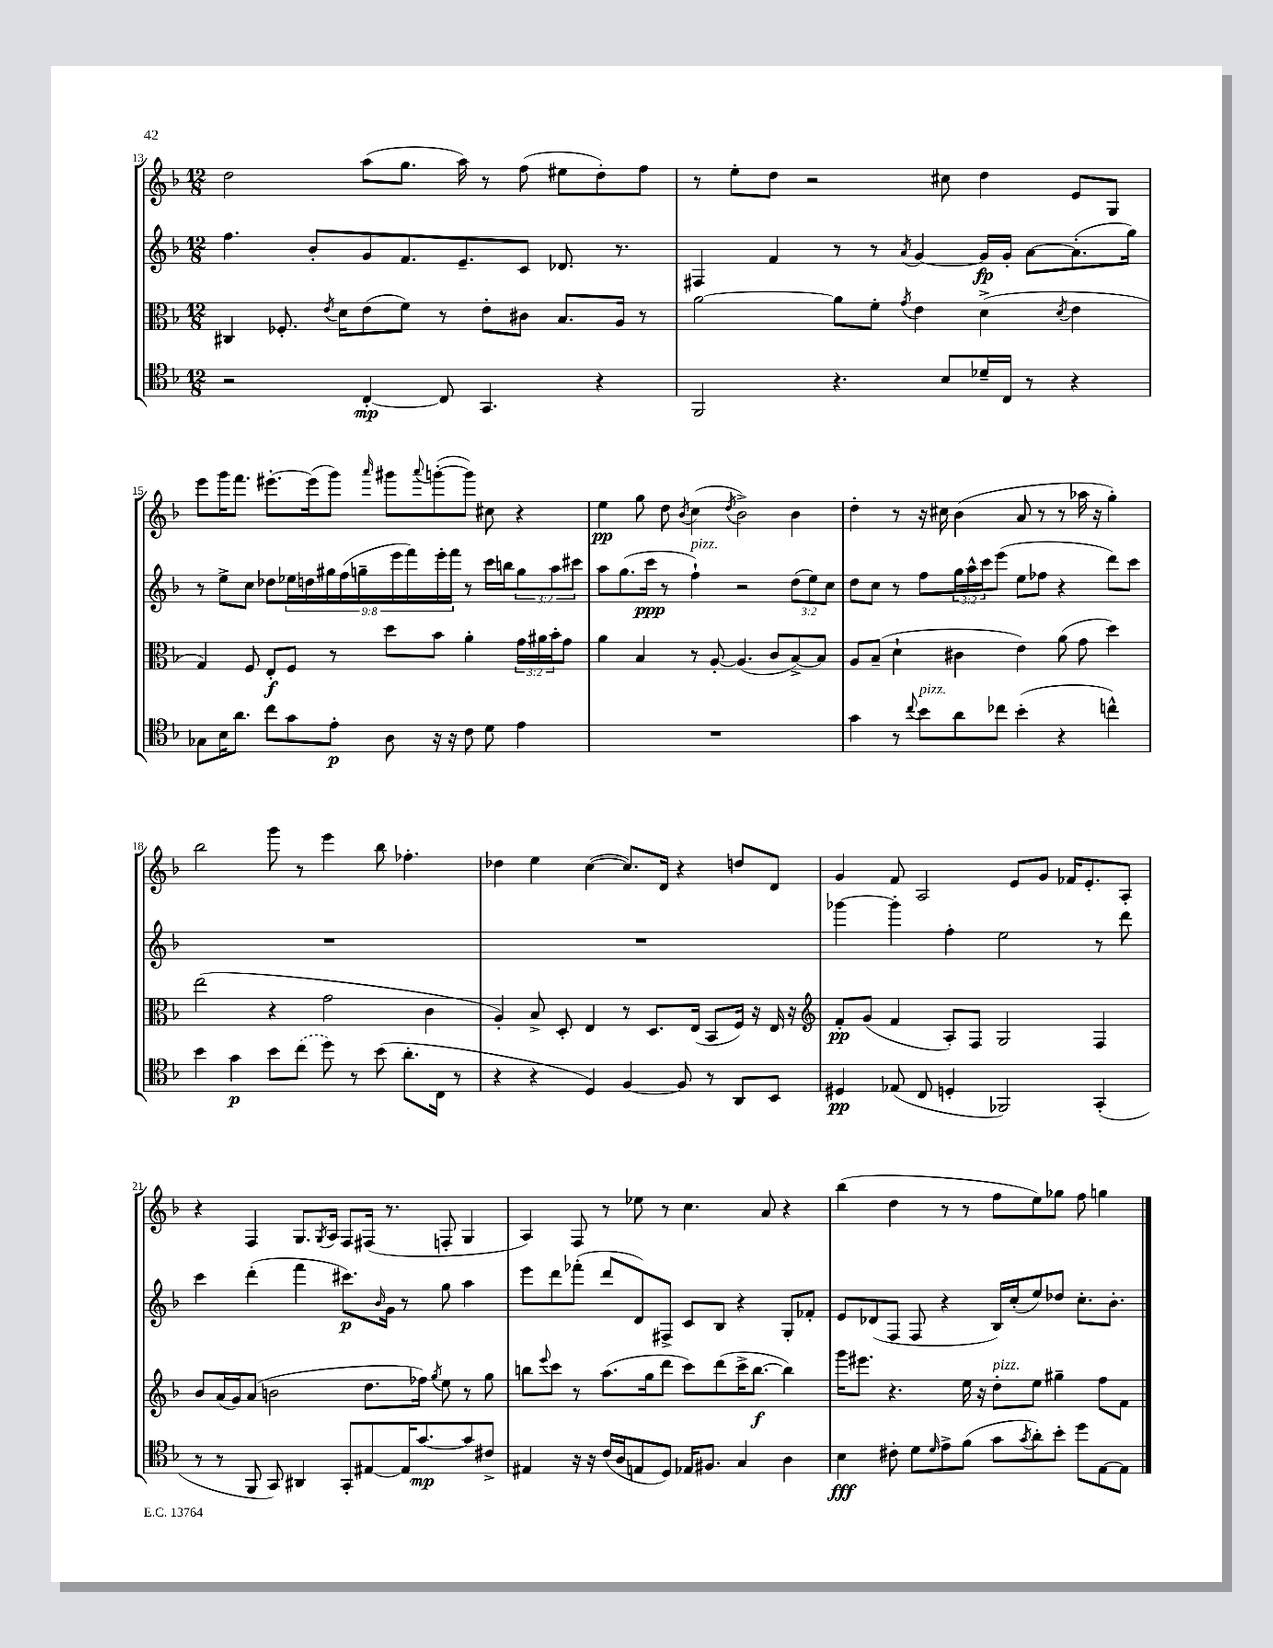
<<
\new StaffGroup <<
\new Staff = "s0" {
    \clef treble \key f \major \numericTimeSignature \time 12/8
    d''2 a''8( g''8. a''16) r8 f''8( eis''8 d''8-.) f''8 |
    r8 e''8-. d''8 r2 cis''8 d''4 e'8 g8 |
    e'''8 g'''16 f'''8. eis'''8.~-. eis'''16( g'''8) \grace { a'''16 } gis'''8 \appoggiatura { a'''8 } g'''8~-.( g'''8) cis''8 r4 |
    e''4\pp g''8 d''8 \acciaccatura { bes'8 } c''4( \acciaccatura { d''8 } bes'2->) bes'4 |
    d''4-. r8 r16 cis''16 bes'4( a'8 r8 r8 aes''16 r16 g''4-.) |
    bes''2 g'''8 r8 e'''4 bes''8 fes''4.-. |
    des''4 e''4 c''4~( c''8.) d'16 r4 d''8 d'8 |
    g'4 f'8 a2 e'8 g'8 fes'16 e'8.-. a8-. |
    r4 f4 g8. \acciaccatura { g8 } a16 f8 fis16( r8. f8-. g4 |
    a4) f8 r8 ees''8 r8 c''4. a'8 r4 |
    bes''4( d''4 r8 r8 f''8 e''8) ges''8 f''8 g''4 \bar "|." |
}
\new Staff = "s1" {
    \clef treble \key f \major \numericTimeSignature \time 12/8 \override Staff.TupletNumber.text = #tuplet-number::calc-fraction-text
    f''4. bes'8-. g'8 f'8. e'8.-- c'8 des'8. r8. |
    fis4 f'4 r8 r8 \acciaccatura { a'8 } g'4~ g'16\fp g'16-. a'8~ a'8.-.( g''16) |
    r8 e''8-> c''8 des''8 \tuplet 9/8 { ees''16 d''16 gis''16 f''16( g''16-- e'''16 f'''16) e'''16-. f'''16 } r8 c'''16 b''16 \tuplet 3/2 { g''8 a''8 cis'''8 } |
    a''8 g''8.( c'''16\ppp r8 f''4-!^\markup { \italic "pizz." }) r2 \tuplet 3/2 { d''8( e''8) c''8 } |
    d''8 c''8 r8 f''8 \tuplet 3/2 { g''16 a''16-^ c'''16 } e'''8( e''8 fes''8 r4 d'''8) c'''8 |
    R1. |
    R1. |
    ges'''4~ ges'''4-. f''4-. e''2 r8 d'''8 |
    c'''4 d'''4-.( f'''4 cis'''8.\p) \grace { bes'16 } g'16 r8 g''8 a''4 |
    e'''8 d'''8 fes'''8-.( d'''8 d'8) fis8-> c'8 bes8 r4 g8-. fes'8-. |
    e'8 des'8( f8 f8 r4 bes16) c''16-.( e''8) des''8 c''8.-. bes'8.-. \bar "|." |
}
\new Staff = "s2" {
    \clef alto \key f \major \numericTimeSignature \time 12/8 \override Staff.TupletNumber.text = #tuplet-number::calc-fraction-text
    cis4 fes8.-. \acciaccatura { e'8 } d'16 e'8( f'8) r8 e'8-. cis'8 bes8. a16 r8 |
    a'2~ a'8 f'8-. \acciaccatura { g'8 } e'4 d'4->( \acciaccatura { d'8 } e'4 |
    g4) f8 e8-.\f f8 r8 d''8 bes'8 a'4-. \tuplet 3/2 { g'16 ais'16 bes'16-. } g'8 |
    a'4 bes4 r8 a8~-. a4.( c'8 bes8~->) bes8 |
    a8 bes8--( d'4-! cis'4 e'4) a'8( g'8 d''4) |
    e''2( r4 g'2 c'4 |
    a4-.) bes8-> d8-. e4 r8 d8. e16( bes,8 f16) r16 e16 r16 |
    \clef treble f'8-.\pp g'8( f'4 a8-.) f8 g2 f4 |
    bes'8 a'16( g'16) a'8( b'2 d''8. fes''16) \acciaccatura { g''8 } e''8 r8 g''8 |
    b''8 \appoggiatura { e'''8 } c'''8 r8 a''8.( g''16 d'''8 c'''8) d'''8( c'''16-> b''8.~\f b''4) |
    g'''16 eis'''8. r4. e''16 r16 d''8-.^\markup { \italic "pizz." } e''8 gis''4-- f''8 f'8 \bar "|." |
}
\new Staff = "s3" {
    \clef tenor \key f \major \numericTimeSignature \time 12/8
    r2 c4~-.\mp c8 g,4. r4 |
    f,2 r4. bes8 des'16-- c16 r8 r4 |
    ges8 bes16 a'8. c''8 g'8 e'8-.\p a8 r16 r16 c'8 d'8 e'4 |
    R1. |
    g'4 r8 \appoggiatura { c''8 } bes'8^\markup { \italic "pizz." } a'8 ces''8 bes'4-.( r4 c''4-^) |
    bes'4 g'4\p bes'8 \once \slurDashed c''8( d''8) r8 bes'8( a'8.-. c16 r8 |
    r4 r4 d4) f4~ f8 r8 a,8 bes,8 |
    dis4\pp ees8( c8 d4-. fes,2) g,4-.( |
    r8 r8 f,8 g,8) ais,4 g,8-. eis8~ eis16 g'8.~\mp g'8 cis'8-> |
    eis4 r16 r16 c'16( a16 e8 d8) ees16 fis8. g4 a4 |
    bes4\fff cis'8-. d'8 \grace { d'16 } e'8-> f'8( g'8 \acciaccatura { g'8 } a'8-.) bes'8-. d''8 e8~ e8 \bar "|." |
}
>>
>>
\layout { \context { \Score currentBarNumber = #13 } }
